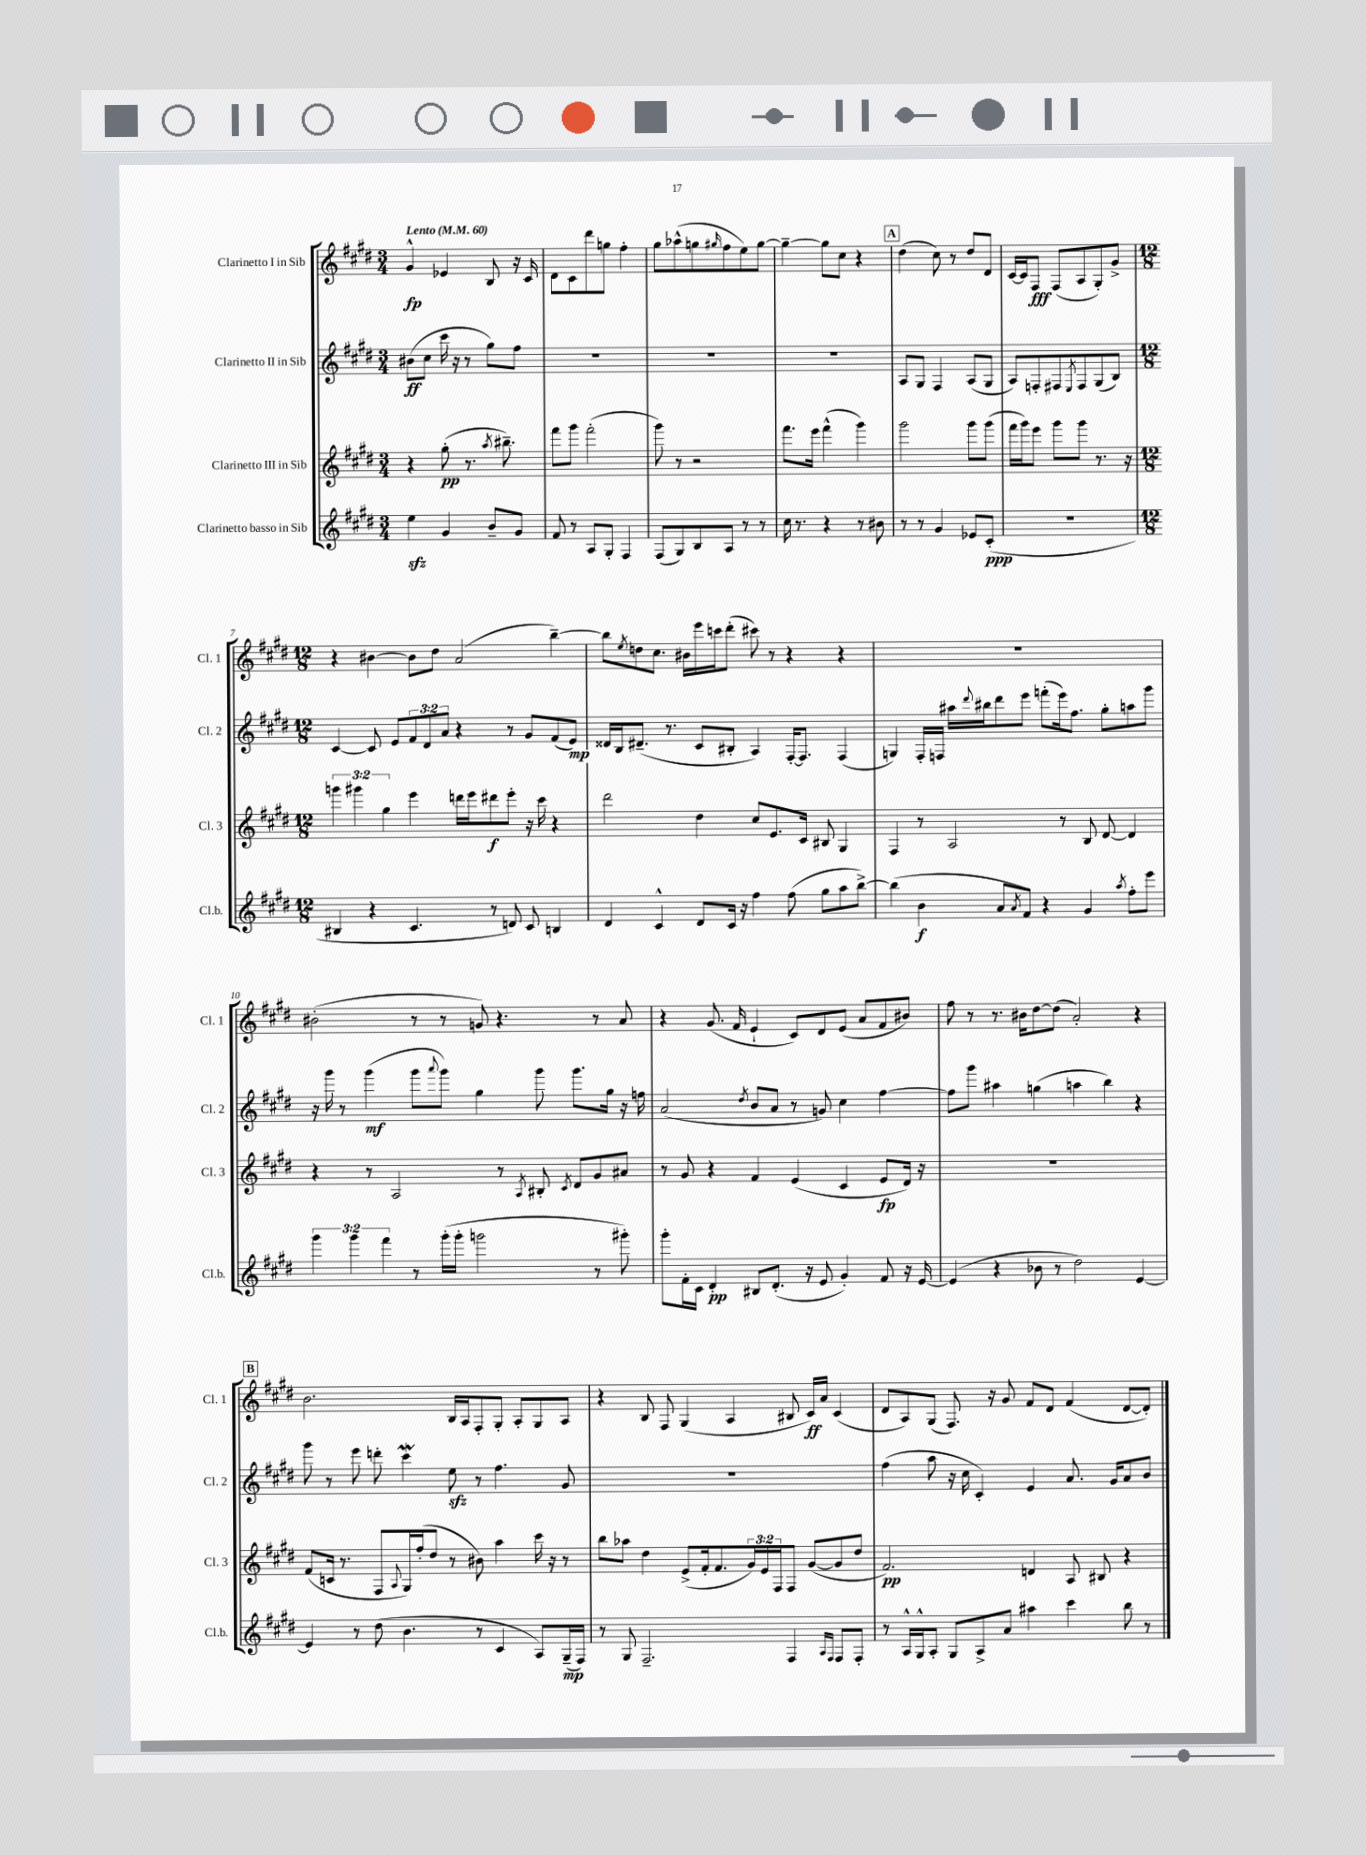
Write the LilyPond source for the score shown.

<<
\new StaffGroup <<
\new Staff = "s0" \with { instrumentName = "Clarinetto I in Sib" shortInstrumentName = "Cl. 1" } {
    \clef treble \key e \major \numericTimeSignature \time 3/4 \tempo "Lento" 4 = 60
    gis'4-^\fp ees'4 b8 r16 cis'16 |
    dis'8 cis'8 dis'''8 g''8 fis''4-. |
    gis''8 aes''8-^( g''8 \grace { gis''16 } fis''8 e''8) gis''8~ |
    gis''4~-- gis''8 cis''8 r4 |
    \mark \markup { \box "A" } dis''4( cis''8) r8 dis''8 dis'8 |
    cis'16~ cis'16 fis8\fff fis8( a8 gis8-.) gis'8-> |
    \numericTimeSignature \time 12/8 r4 bis'4~ bis'8 dis''8 a'2( b''4~--) |
    b''8 \acciaccatura { e''8 } d''8 cis''8. bis'16 e'''16 c'''16 dis'''8-.( cis'''8) r8 r4 r4 |
    R1. |
    bis'2-.( r8 r8 g'8) r4. r8 a'8 |
    r4 gis'8.( fis'16 e'4-! cis'8) dis'8 e'8( a'8 fis'8 bis'8) |
    fis''8 r8 r8. bis'16 dis''8~ dis''8( a'2-.) r4 |
    \mark \markup { \box "B" } b'2. b16 a16 fis8-. gis8-. a8-. gis8 a8 |
    r4 b8 fis8 gis4( a4 bis8 cis'16\ff) a'16 cis'4( |
    dis'8 a8) gis8( fis8.) r16 gis'8 fis'8 dis'8 fis'4( dis'8~ dis'8-.) \bar "|." |
}
\new Staff = "s1" \with { instrumentName = "Clarinetto II in Sib" shortInstrumentName = "Cl. 2" } {
    \clef treble \key e \major \numericTimeSignature \time 3/4 \override Staff.TupletNumber.text = #tuplet-number::calc-fraction-text
    bis'8\ff( cis''8 cis'''16 r16 r8 gis''8) fis''8 |
    R2. |
    R2. |
    R2. |
    \mark \markup { \box "A" } a8 gis8 fis4 a8( gis8 |
    a8) f8-. fis8 \acciaccatura { e8 } fis8 gis8( b8) |
    \numericTimeSignature \time 12/8 cis'4~ cis'8 e'8 \tuplet 3/2 { fis'8 dis'8 a'8 } r4 r8 gis'8 fis'8( e'8\mp) |
    disis'16 b16 dis'8.--( r8. cis'8 bis8-. a4) fis16~-. fis8. fis4( |
    g4) fis16-. f16 ais''16 \appoggiatura { dis'''8 } bis''16 dis'''8 e'''8 f'''8-.( e'''16) fis''8. gis''8-. a''8 gis'''8 |
    r16 gis'''16 r8 gis'''4\mf( gis'''8 \appoggiatura { a'''8 } gis'''8) gis''4 gis'''8 gis'''8. gis''16 r16 f''16 |
    a'2( \acciaccatura { dis''8 } b'8 a'8 r8 g'8) cis''4 fis''4~ |
    fis''8 gis'''8 ais''4 g''4( a''4 b''4) r4 |
    \mark \markup { \box "B" } gis'''8 r8 e'''8 d'''8-. cis'''4\mordent e''8\sfz r8 fis''4. gis'8 |
    R1. |
    fis''4( a''8 r16 cis''16 cis'4-.) e'4 a'8. gis'16 a'8 b'8 \bar "|." |
}
\new Staff = "s2" \with { instrumentName = "Clarinetto III in Sib" shortInstrumentName = "Cl. 3" } {
    \clef treble \key e \major \numericTimeSignature \time 3/4 \override Staff.TupletNumber.text = #tuplet-number::calc-fraction-text
    r4 gis''8-.\pp( r8. \acciaccatura { a''8 } bis''8.--) |
    fis'''8 gis'''8 fis'''2-.( |
    gis'''8) r8 r2 |
    fis'''8. e'''16 fis'''4-^( gis'''4) |
    \mark \markup { \box "A" } gis'''2 gis'''8 gis'''8( |
    fis'''16 gis'''16) e'''8 gis'''8 gis'''8 r8. r16 |
    \numericTimeSignature \time 12/8 \tuplet 3/2 { g'''4 gis'''4 gis''4 } e'''4 d'''16 e'''16 dis'''8\f e'''8-. r16 cis'''16 r4 |
    dis'''2 dis''4 cis''8 e'8. cis'16 bis8 gis4 |
    fis4 r8 a2 r8 b8 dis'8~ dis'4 |
    r4 r8 a2 r8 \acciaccatura { a8 } bis8-. \acciaccatura { cis'8 } dis'8 gis'8 ais'8 |
    r8 gis'8 r4 fis'4 e'4( cis'4 e'8\fp dis'16) r16 |
    R1. |
    \mark \markup { \box "B" } fis'8( c'16 r8. fis8 \appoggiatura { a8 } gis16) fis''16-.( dis''8 r8 bis'8) a''4 cis'''16 r16 r8 |
    b''8 aes''8 dis''4 e'8->( fis'16-. fis'8. \tuplet 3/2 { gis'16) e'16 fis16 } fis8 gis'8~( gis'8 dis''8 |
    fis'2.\pp) d'4 a8 bis8 r4 \bar "|." |
}
\new Staff = "s3" \with { instrumentName = "Clarinetto basso in Sib" shortInstrumentName = "Cl.b." } {
    \clef treble \key e \major \numericTimeSignature \time 3/4 \override Staff.TupletNumber.text = #tuplet-number::calc-fraction-text
    e''4\sfz gis'4 b'8-- gis'8 |
    fis'8 r8 a8 gis8-. fis4 |
    fis8( gis8) b8 a8 r8 r8 |
    cis''16 r8. r4 r8 bis'8 |
    \mark \markup { \box "A" } r8 r8 gis'4 ees'8 cis'8-.\ppp( |
    R2. |
    \numericTimeSignature \time 12/8 bis4 r4 cis'4. r8 d'8) cis'8 b4 |
    dis'4 cis'4-^ dis'8 cis'16 r16 fis''4 fis''8( gis''8 a''8 b''8~->) |
    b''4( b'4\f a'8 \acciaccatura { a'8 } fis'8) r4 gis'4 \acciaccatura { a''8 } fis''8-. e'''8 |
    \tuplet 3/2 { gis'''4 gis'''4 fis'''4 } r8 gis'''16-.( gis'''16-. g'''2 r8 gis'''8-.) |
    gis'''8-. fis'16-. cis'16 dis'4-.\pp bis8 dis'8.-.( r16 e'8 gis'4-.) fis'8 r16 e'16~ |
    e'4( r4 bes'8 r8 dis''2) e'4~ |
    \mark \markup { \box "B" } e'4 r8 dis''8( b'4. r8 cis'4 a8) gis16--\mp( fis16) |
    r8 gis8 fis2.-- fis4 \grace { a16 fis16 } fis8 fis8-. |
    r8 a16-^ gis16-^ a8-. gis8 a8-> a'8 ais''4 cis'''4 b''8 r8 \bar "|." |
}
>>
>>
